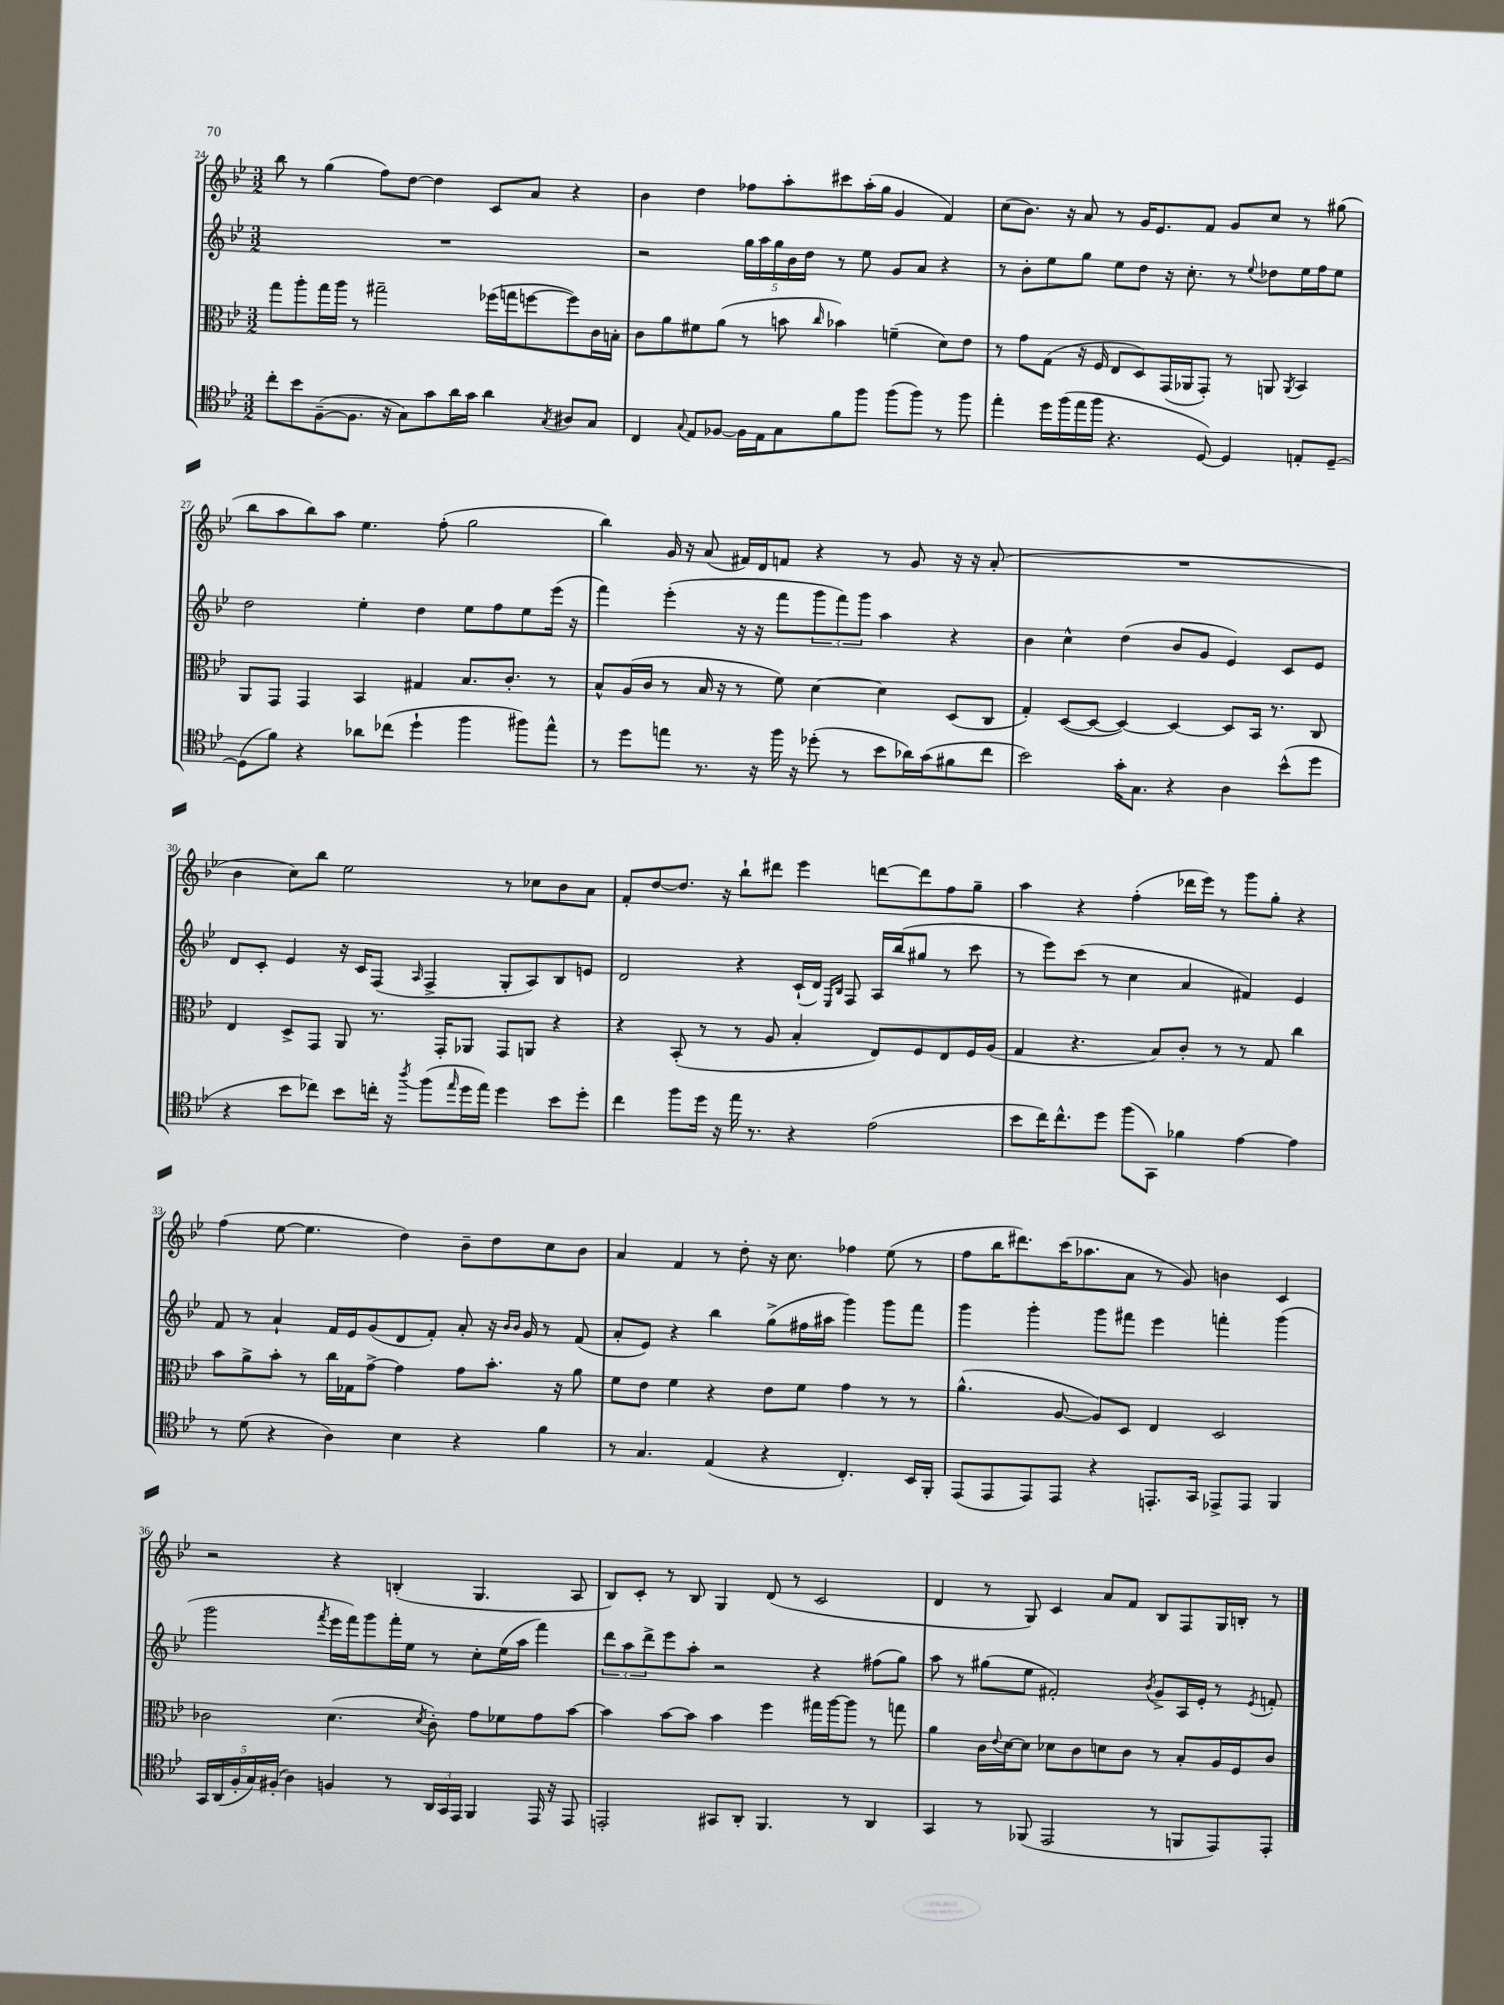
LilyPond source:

<<
\new StaffGroup <<
\new Staff = "s0" {
    \clef treble \key bes \major \numericTimeSignature \time 3/2
    bes''8 r8 g''4( f''8) d''8~ d''4 c'8 a'8 r4 |
    bes'4 d''4 fes''8 a''8-. cis'''8 a''16-.( g''16 g'4 f'4) |
    c''8( bes'8.) r16 a'8 r8 g'16 ees'8. f'8 g'8 c''8 r8 gis''8( |
    bes''8 a''8 bes''8) a''8 ees''4. f''8-.( g''2 |
    bes''4) g'16 r16 a'8( fis'16) d'16 f'8 r4 r8 g'8 r16 r16 a'8-.( |
    R1. |
    bes'4 c''8) bes''8 ees''2 r8 ces''8 bes'8 a'8 |
    f'8-. d''8~ d''8. r16 bes''8-! dis'''8 ees'''4 d'''8~ d'''8 f''8 g''8-- |
    a''4 r4 f''4-.( des'''16 ees'''16) r8 g'''8 g''8-. r4 |
    f''4( ees''8~ ees''4. d''4) bes'8-- d''8 c''8 bes'8 |
    a'4 f'4 r8 d''8-. r16 c''8. fes''4 ees''8( r8 |
    f''8 bes''16 dis'''8.) c'''16( aes''8. a'8 r8 g'8) b'4 c'4 |
    r2 r4 b4-.( g4. a8 |
    bes8) c'8-. r8 bes8 g4 d'8( r8 c'2 |
    d'4 r8 g8) c'4 a'8 f'8 bes8 f8 g16 b16-. r8 \bar "|." |
}
\new Staff = "s1" {
    \clef treble \key bes \major \numericTimeSignature \time 3/2
    R1. |
    r2 \tuplet 5/4 { g''16 a''16 g''16 bes'16 d''16 } r8 ees''8 g'8 a'8 r4 |
    r8 bes'8-. ees''8 g''8 ees''8 d''8 r16 c''8.-. r8 \appoggiatura { ees''8 } des''8 ees''16 f''16 ees''8 |
    d''2 ees''4-. d''4 ees''8 f''8 ees''8 ees'''16( r16 |
    f'''4) ees'''4-.( r16 r16 f'''8 \tuplet 3/2 { g'''8 f'''8) g'''8 } a''4 r4 |
    bes'4 c''4-^ d''4( bes'8 g'8 ees'4) c'8 ees'8 |
    d'8 c'8-. ees'4 r16 c'16 f8( \grace { a16 } f4-> g8-. a8) bes8 e'8 |
    d'2 r4 c'16-!( d'16) \grace { ees16 bes16 } f8 a16 bes''16( gis''8 r8 c'''8 |
    r8 ees'''8) c'''8( r8 c''4 a'4 fis'4) ees'4 |
    f'8 r8 a'4-! f'16 ees'16 g'8( d'8 f'8-.) a'8-. r16 \grace { bes'16 bes'16 } g'16 r8 f'8( |
    a'8-. ees'8) r4 bes''4 g''8->( fis''16 ais''16 g'''4) g'''8 f'''8 |
    g'''4 g'''4-. g'''8 fis'''8 ees'''4 f'''4-. g'''4( |
    g'''2 \acciaccatura { f'''8 } ees'''16 f'''16) g'''8 f'''16-. ees''16 r8 c''8-. ees''16( a''16 f'''4) |
    \tuplet 3/2 { d'''8 a''8 d'''8-> } ees'''8 a''8-. r2 r4 fis''8( g''8) |
    a''8 r8 gis''8( ees''8 fis'2-.) \acciaccatura { bes'8 } g'8-> a16 ees'16-. r8 \acciaccatura { ees'8 } f'8-. \bar "|." |
}
\new Staff = "s2" {
    \clef alto \key bes \major \numericTimeSignature \time 3/2
    g''8 a''8-. g''16 a''16 r8 gis''2-- fes''16( g''16 f''8~ f''8) c'16 b16-. |
    c'8 a'8 fis'8 a'8( r8 b'8 \grace { c''16 } bes'4) f'4--( d'8) ees'8 |
    r8 g'8 g8( r16 f16 ees8 d8) g,16( aes,16 g,8-.) r8 a,8 \acciaccatura { a,8 } bes,4 |
    a,8 g,8 g,4 bes,4 gis4 bes8. c'8.-. r8 |
    bes8-^ a16( c'16 r8 bes16 r16 r8 f'8) d'4~ d'4 d8( c8 |
    g4-.) d8~( d8~ d4~) d4~ d8 bes,16 r8. c8 |
    ees4 d8-> g,8 a,8 r8. g,16-. aes,8 g,8 a,8 r4 |
    r4 bes,8-.( r8 r8 a8 bes4-. ees8) f8 ees8 f16 a16( |
    g4 r4. bes8) c'8-. r8 r8 g8 c''4 |
    bes'8 a'8-> bes'8-. r8 c''16 ges16 g'8~-> g'4 g'8 bes'8.-. r16 a'8 |
    f'8 ees'8 f'4 r4 ees'8 f'8 g'4 r8 r8 |
    a'4.-^( a8~ a8) d8 ees4 d2 |
    ces'2 d'4.( \acciaccatura { d'8 } ces'8-.) g'8 fes'8 g'8 bes'8~ |
    bes'4 bes'8~ bes'8 bes'4 f''4 gis''16 a''16~ a''8 r8 g''8 |
    a'4 c'16 \appoggiatura { ees'8 } d'16~ d'8 des'8 c'8 d'8 c'8 r8 bes8-. a16 f16 c'8 \bar "|." |
}
\new Staff = "s3" {
    \clef tenor \key bes \major \numericTimeSignature \time 3/2
    c''8-. bes'8 f8~--( f8. r16 g8) g'8 a'16 g'16 a'4 \acciaccatura { g8 } ais8 g8 |
    c4 \appoggiatura { g8 } ees8 fes8~ fes16 ees16 g8 f'8 f''8 f''8( f''8) r8 f''8 |
    ees''4-. d''16 f''16( ees''16 f''16 r4. d8~) d4 e8-. d8~-- |
    d8( f'8) r4 aes'8 ces''8( d''4-! f''4 fis''8) ees''8-^ |
    r8 d''8 e''8 r8. r16 f''16 r16 des''8-.( r8 bes'8 aes'16) g'16( fis'8 c''8 |
    bes'2) g'16-. g8. r4 a4 bes'8-^( d''8 |
    r4 bes'8 ces''8) bes'8 c''16-. r16 \acciaccatura { a''8 } f''8( \grace { ees''16 } d''16 ees''16) d''4 bes'8 d''8-. |
    c''4 f''8 d''16 r16 ees''16 r8. r4 ees'2( |
    bes'8 c''16) c''8.-^ d''8 f''8( g,8) fes'4 ees'4~ ees'4 |
    r8 d'8( r4 a4) bes4 r4 f'4 |
    r8 g4. ees4( r4 c4.-.) bes,16 f,16-. |
    ees,8( ees,8 ees,8) ees,8 r4 e,8.-. g,16 ees,8-> ees,8 f,4 |
    \tuplet 5/4 { g,16 a,16( f16-. g16) fis16-.( } a4) f4 r8 \tuplet 3/2 { a,16 g,16 ees,16 } f,4 ees,16 r16 ees,8 |
    e,2-. gis,8 a,8-. f,4. r8 a,4 |
    g,4 r8 fes,8( ees,2 r8 f,8 ees,8) ees,8-. \bar "|." |
}
>>
>>
\layout { \context { \Score currentBarNumber = #24 } }
